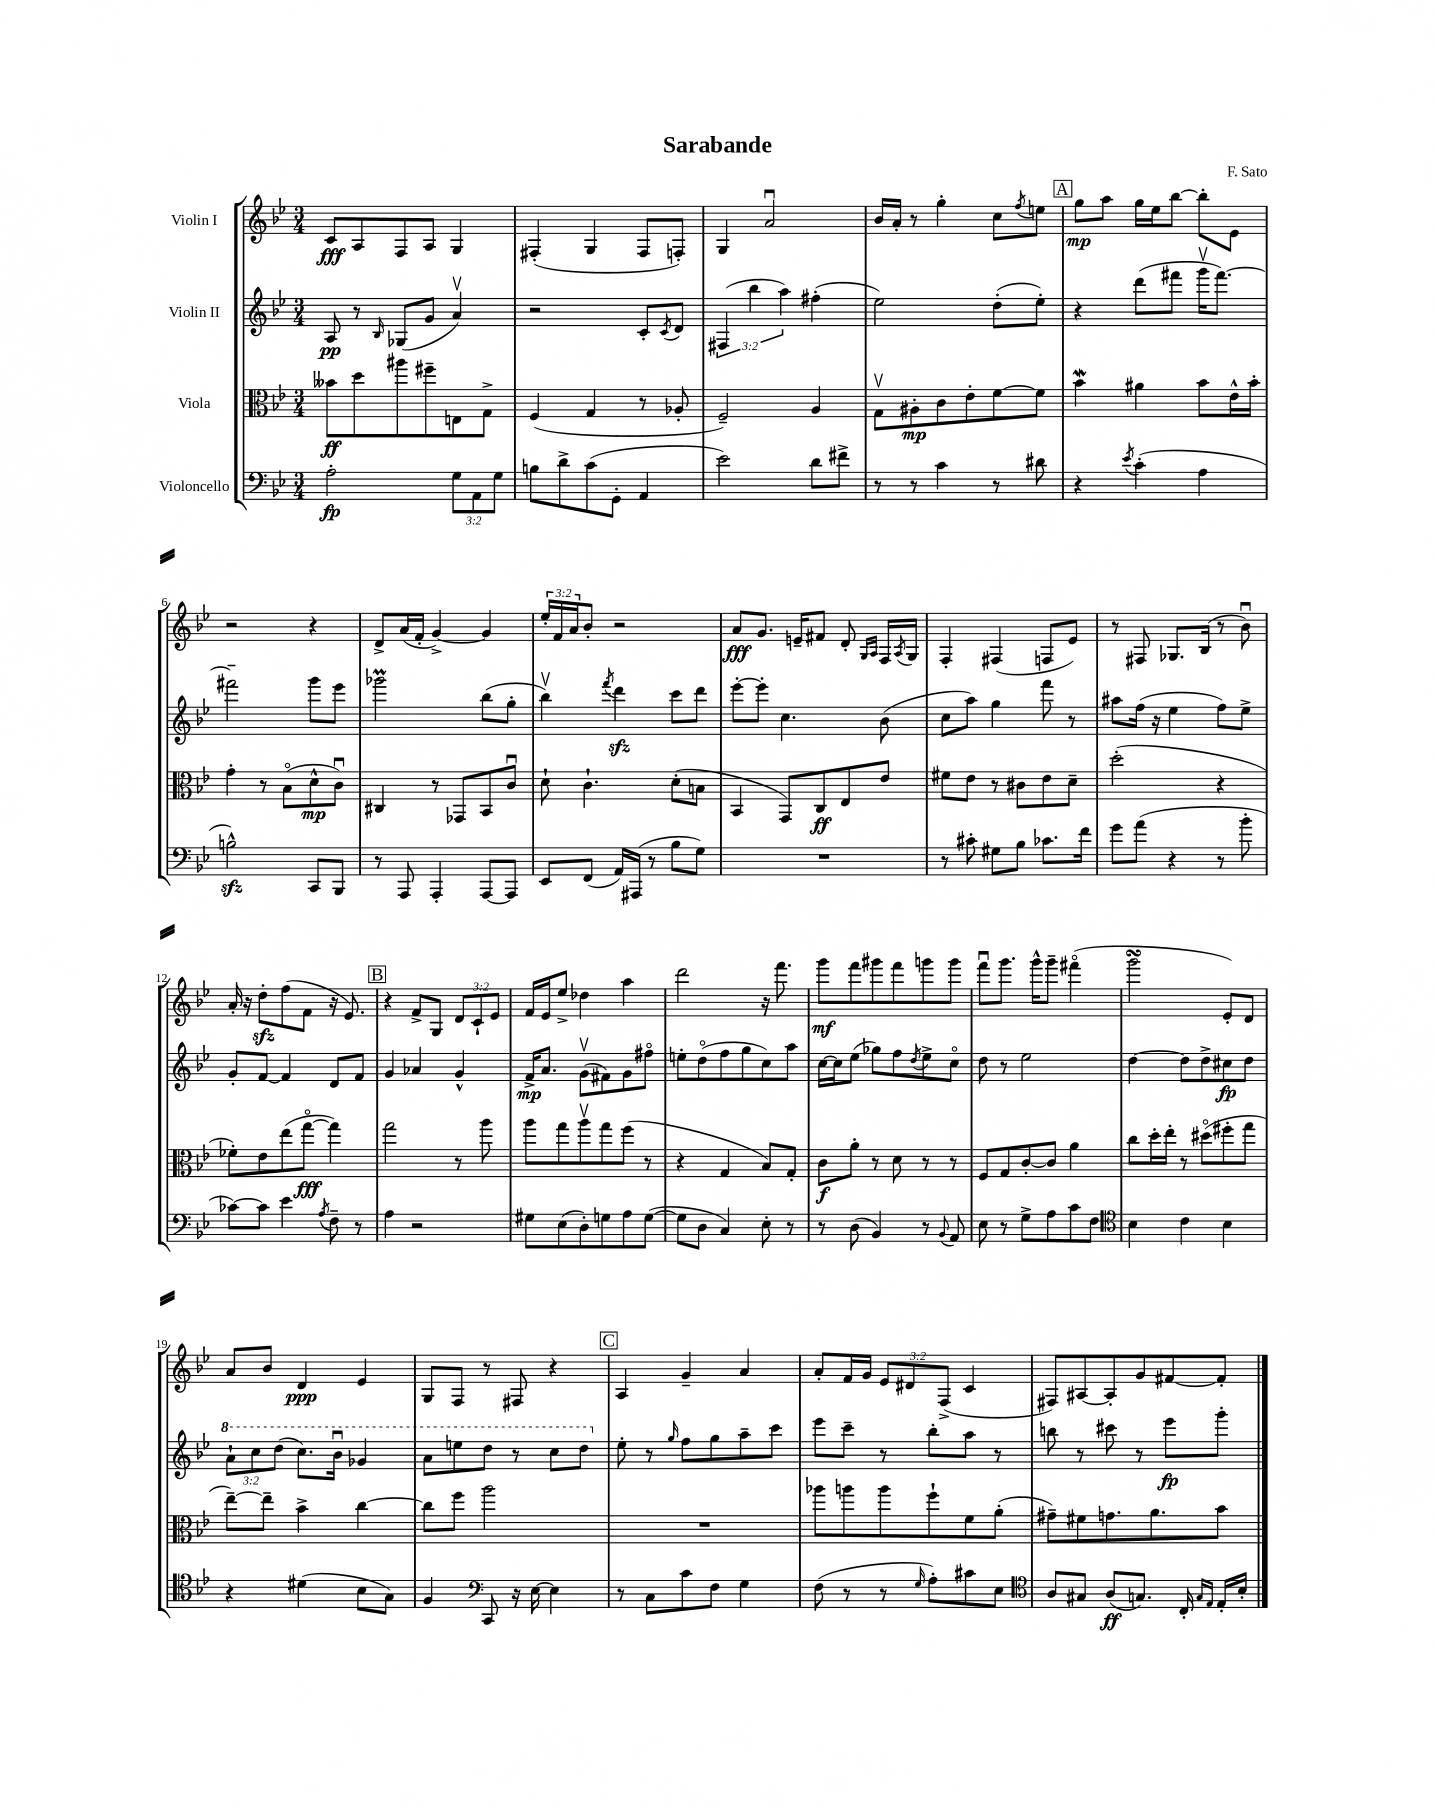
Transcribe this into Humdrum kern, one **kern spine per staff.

**kern	**kern	**kern	**kern
*staff4	*staff3	*staff2	*staff1
*clefF4	*clefC3	*clefG2	*clefG2
*k[b-e-]	*k[b-e-]	*k[b-e-]	*k[b-e-]
*M3/4	*M3/4	*M3/4	*M3/4
2A'	8b--	8A	8c
.	8dd	8r	8A
.	.	16qqB-	.
.	8aa#	(8G-	8F
.	8ff#~	8g	8A
12G	8E	4av)	4G
12AA	.	.	.
.	8G^	.	.
12G	.	.	.
=	=	=	=
8B	(4F	2r	(4F#'
8d^	.	.	.
(8c	4G	.	4G
8GG'	.	.	.
4AA	8r	8c'	8F#
.	.	8qc	.
.	8A-'	8d	8F')
=	=	=	=
2e-)	2F~)	(6F#	4G
.	.	6bb-	.
.	.	.	2au
.	.	6aa)	.
8d	4A	(4ff#'	.
8f#^	.	.	.
=	=	=	=
8r	8Gv	2ee-)	16b-
.	.	.	16a'
8r	8A#'	.	8r
4c	8c	.	4gg'
.	8e-'	.	.
8r	[8f	(8dd'	8cc
.	.	.	8qff
8d#	8f]	8ee-')	8ee
=	=	=	=
4r	4b-	4r	8gg
.	.	.	8aa
8qe-	.	.	.
(4c'	4a#	(8ddd	16gg
.	.	.	16ee-
.	.	8fff#	[8bb-
4A	8b-	16gggv	8bb-']
.	.	[8.fff#)	.
.	16e-^^	.	8e-
.	16b-'	.	.
=	=	=	=
2B^^)	4g'	2fff#~]	2r
.	8r	.	.
.	(8B-o	.	.
8CC	8d^^	8ggg	4r
8BBB-	8cu)	8eee-	.
=	=	=	=
8r	4C#	2ggg-	8d^
8AAA	.	.	(16a
.	.	.	16f'
4AAA'	8r	.	[4g^)
.	8GG-	.	.
[8AAA	8BB-	(8bb-	4g]
8AAA]	8cu	8gg'	.
=	=	=	=
8EE-	8d`	4bb-v)	24ee-'
.	.	.	24f
.	.	.	24a
(8FF	4.c`	.	8b-'
.	.	8qfff	.
16AA)	.	4ddd	2r
(16AAA#	.	.	.
8r	.	.	.
8B-	(8d'	8ccc	.
8G)	8B	8ddd	.
=	=	=	=
2.r	4BB-	[8eee-'	8a
.	.	8eee-']	8.g
.	8GG)	4.cc	.
.	.	.	16e~
.	8C	.	8f#
.	8E-	.	8d'
.	.	.	16qqG
.	.	.	16qqA
.	8e-	(8b-	16F
.	.	.	8qA
.	.	.	16G
=	=	=	=
8r	8f#	8cc	4F'
8c#'	8e-	8aa)	.
8G#	8r	4gg	(4F#
8B-	8c#	.	.
8.c-	8e-	8fff	8F
.	8d~	8r	8e-)
16f	.	.	.
=	=	=	=
8g	(2dd'	8aa#	8r
(8a	.	(16ff	8F#
.	.	16r	.
4r	.	4ee-	8.G-
.	.	.	(16B-
8r	4r	8ff)	8r
8b-'	.	8ee-^	8b-u)
=	=	=	=
[8c-)	8f-')	8g'	16a'
.	.	.	16r
8c-]	8e-	[8f	8dd'
4e-	(8ee-	4f]	(8ff
.	[8ggo	.	8f
8qA	.	.	.
8F~	4gg])	8d	16r
.	.	.	8.e-)
8r	.	8f	.
=	=	=	=
4A	2gg	4g	4r
2r	.	4a-	8f^
.	.	.	8G
.	8r	4g^^	12d
.	.	.	12c`
.	8aa	.	.
.	.	.	12e-
=	=	=	=
8G#	8aa	16f^	16f
.	.	8.a	16e-
(8E-	8gg	.	8ee-^
8D')	8aav	(8gv	4dd-
8G	8gg	8f#)	.
8A	(8ff	8g	4aa
([8G	8r	8ff#o	.
=	=	=	=
8G]	4r	8ee'	2ddd
8D	.	(8ddo	.
4C)	4G	8ff	.
.	.	8gg	.
8E-'	8B-)	8cc)	16r
.	.	.	8.fff
8r	8G'	8aa	.
=	=	=	=
8r	8c	[16cc	8ggg
.	.	16cc]	.
(8D	8a'	(8ee-	8fff
4BB-)	8r	8gg-)	8ggg#
.	8d	8ff	8fff
.	.	8qdd	.
8r	8r	8ee-^	8ggg
8qqBB-	.	.	.
8AA	8r	8cco	8ggg
=	=	=	=
8E-	8F	8dd	8fffu
8r	8G	8r	8.ggg
8G^	[8c'	2ee-	.
.	.	.	16ggg^^
8A	8c]	.	8ggg~
8c	4a	.	(4fff#o
8F	.	.	.
=	=	=	=
*clefC4	*	*	*
4B-	8cc	[4dd	2ggg
.	16dd'	.	.
.	16ee-'	.	.
4c	8r	8dd]	.
.	(8dd#o	8dd^	.
4B-	8ff#'	8cc#	8e-')
.	8gg	8dd	8d
=	=	=	=
4r	[8ee-~)	12aa`	8a
.	.	12ccc	.
.	8ee-~]	.	8b-
.	.	(12ddd	.
(4d#	4b-^	8.ccc)	4d
.	.	16bb-u	.
8B-	[4cc	4gg-	4e-
8G)	.	.	.
=	=	=	=
4F	8cc]	8aa	8G
.	8ff	8eee	8F
*clefF4	*	*	*
8CC	2aa	8ddd	8r
16r	.	8r	8F#
[16E-	.	.	.
4E-]	.	8ccc	4r
.	.	8ddd	.
=	=	=	=
8r	2.r	8ee-'	4A
8C	.	8r	.
.	.	16qqgg	.
8c	.	8ff	4g~
8F	.	8gg	.
4G	.	8aa~	4a
.	.	8ccc	.
=	=	=	=
(8F	8aa-	8eee-	8a'
8r	8aa	8ccc~	16f
.	.	.	16g
8r	8aa	8r	12e-
.	.	.	12d#
16qqG	.	.	.
8A')	8ff`	8bb-'	.
.	.	.	(12F^
8c#	8f	8aa	4c
8E-	(8a'	8r	.
=	=	=	=
*clefC4	*	*	*
8A	8g#~)	8bb	8F#)
8G#	8f#	8r	[8A#
(8A	8.g	8ccc#	8A#']
8.G)	.	8r	8g
.	8.a	.	.
.	.	8eee-	[8f#
16C'	.	.	.
16qqG	.	.	.
16qqE-	.	.	.
16E-'	8b-	8ggg'	8f#']
16B-'	.	.	.
==	==	==	==
*-	*-	*-	*-
